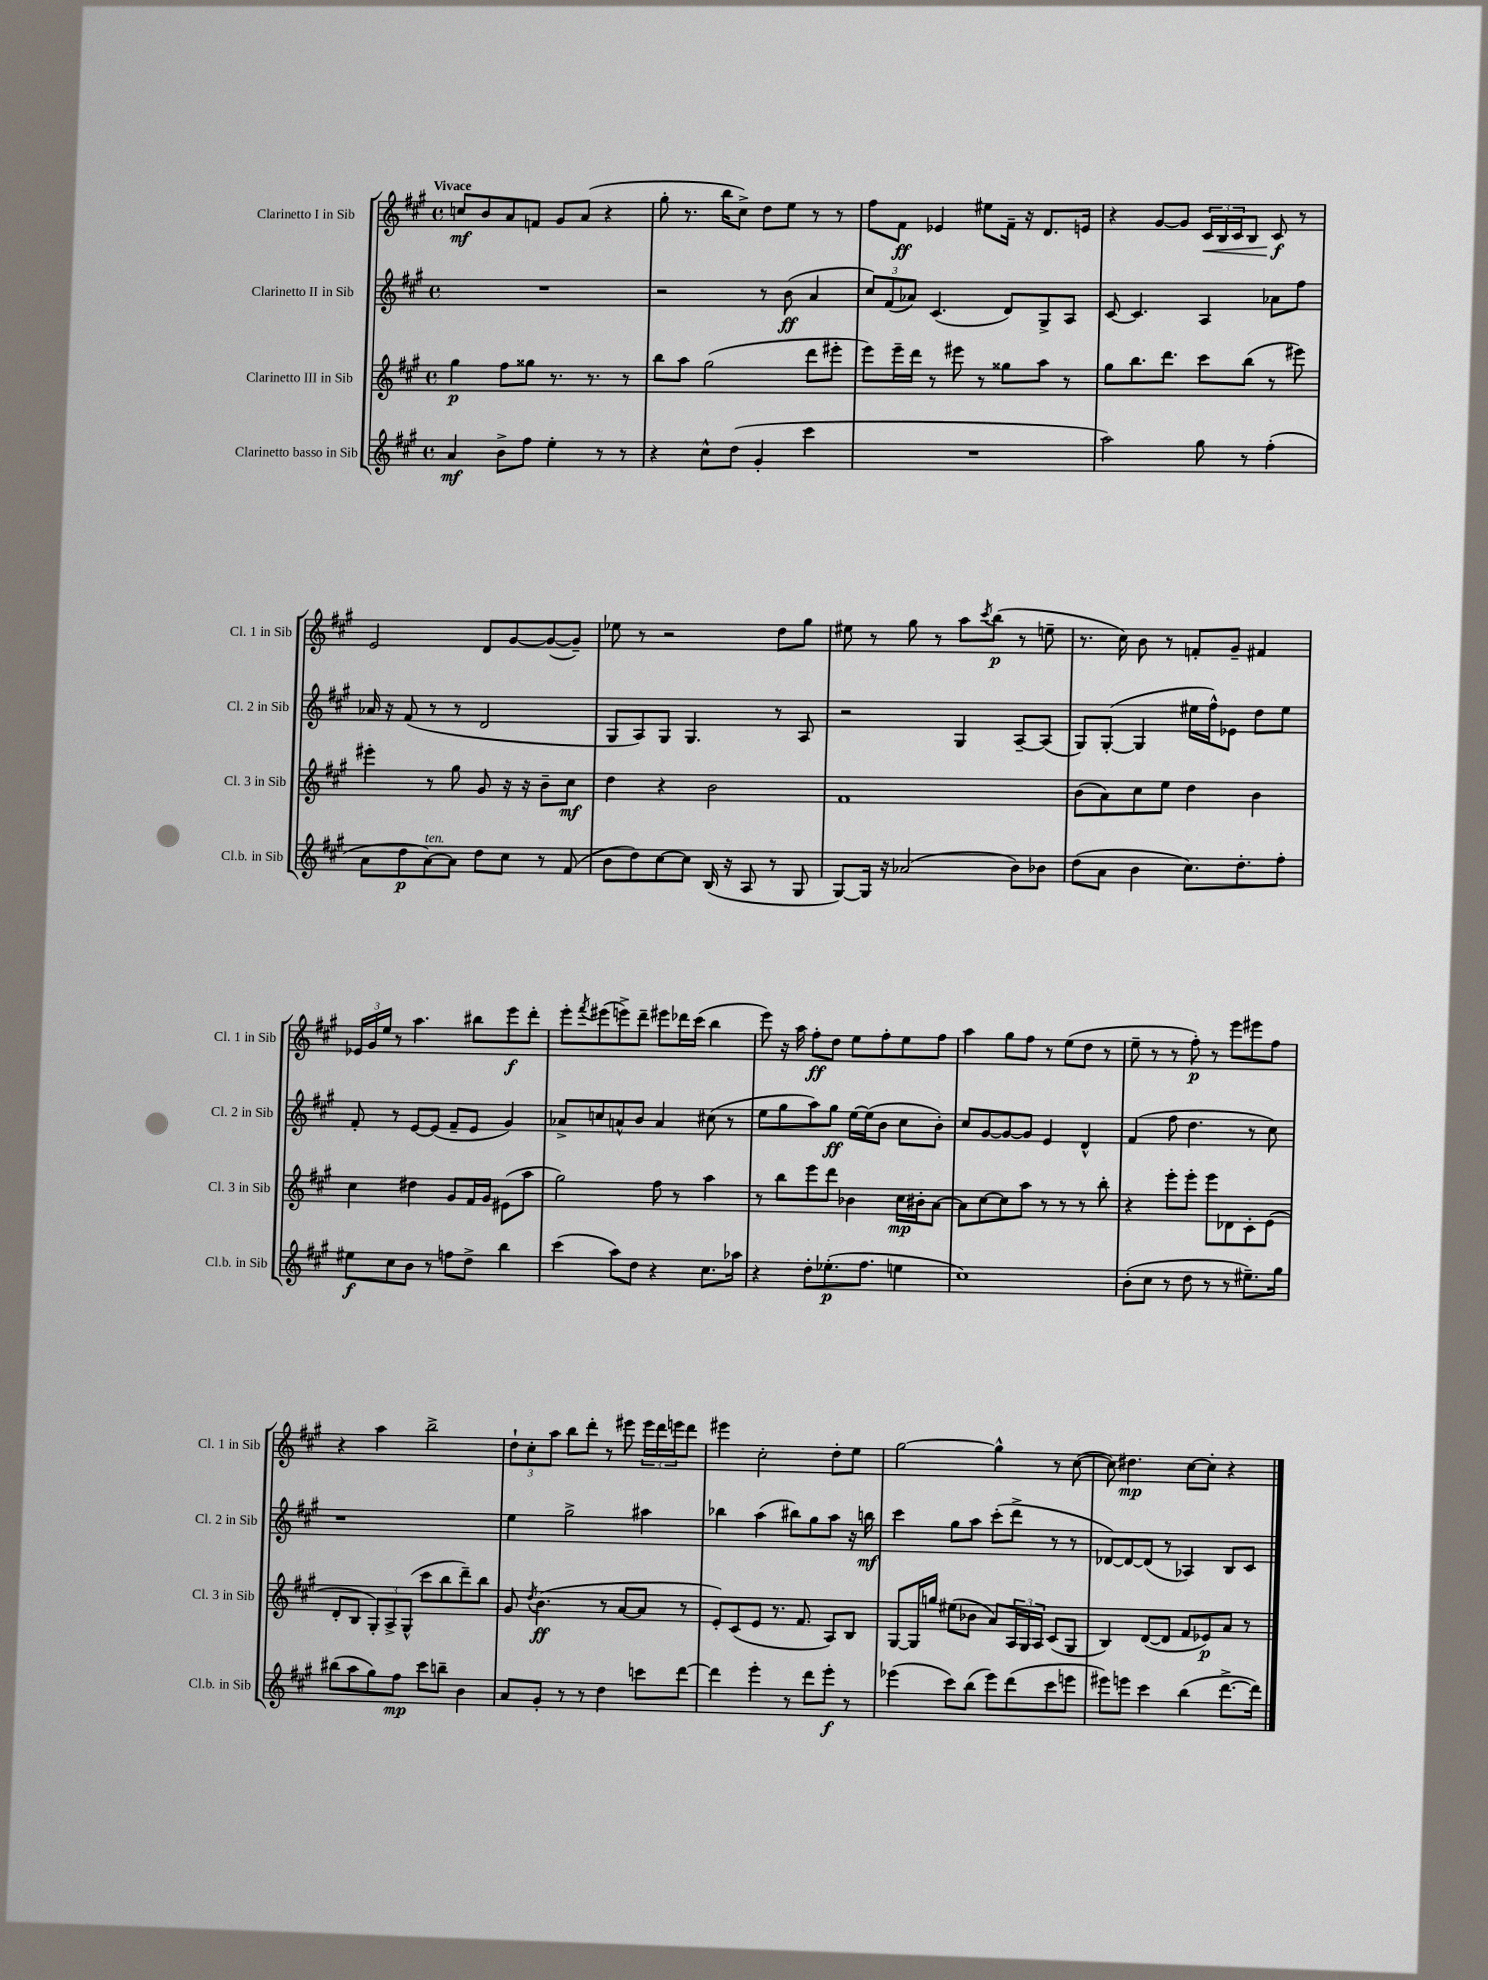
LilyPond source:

<<
\new StaffGroup <<
\new Staff = "s0" \with { instrumentName = "Clarinetto I in Sib" shortInstrumentName = "Cl. 1 in Sib" } {
    \clef treble \key a \major \defaultTimeSignature \time 4/4 \tempo "Vivace"
    c''8\mf b'8 a'8 f'8 gis'8 a'8( r4 |
    gis''8-. r8. b''16 cis''8->) d''8 e''8 r8 r8 |
    fis''8 fis'8\ff ees'4 eis''8 fis'16-- r16 d'8. e'16 |
    r4 gis'8~ gis'8 \tuplet 3/2 { cis'16\< b16 cis'16 } b8 cis'8\f\! r8 |
    e'2 d'8 gis'8~ gis'8~( gis'8--) |
    ees''8 r8 r2 d''8 gis''8 |
    eis''8 r8 gis''8 r8 a''8 \acciaccatura { cis'''8 } b''8\p( r8 e''8-- |
    r8. cis''16) b'8 r8 f'8-. gis'8-- fis'4 |
    \tuplet 3/2 { ees'16 gis'16 e''16 } r8 a''4. bis''8 e'''8\f d'''8-. |
    e'''8-. \acciaccatura { fis'''8 } eis'''8( e'''8->) d'''8-- eis'''8 des'''16 cis'''16( b''4 |
    e'''8) r16 a''16 fis''8-.\ff d''8 e''8 fis''8-. e''8 fis''8 |
    a''4 gis''8 fis''8 r8 e''8( d''8 r8 |
    e''8-- r8 r8 fis''8-.\p) r8 e'''8 eis'''8 fis''8 |
    r4 a''4 b''2-> |
    \tuplet 3/2 { d''8-! cis''8-. a''8 } b''8 d'''8-. r8 eis'''8 \tuplet 3/2 { eis'''16 d'''16 e'''16 } d'''8 |
    eis'''4 cis''2-. d''8-. e''8 |
    gis''2~ gis''4-^ r8 cis''8~( |
    cis''8) dis''4.\mp cis''8~ cis''8-. r4 \bar "|." |
}
\new Staff = "s1" \with { instrumentName = "Clarinetto II in Sib" shortInstrumentName = "Cl. 2 in Sib" } {
    \clef treble \key a \major \defaultTimeSignature \time 4/4
    R1 |
    r2 r8 b'8\ff( a'4 |
    \tuplet 3/2 { cis''8) fis'8( aes'8) } cis'4.( d'8) gis8-> a8 |
    cis'8~ cis'4. a4 aes'8 fis''8 |
    aes'16 r16 fis'8( r8 r8 d'2 |
    gis8 a8) gis8 gis4. r8 a8 |
    r2 gis4 a8~-- a8( |
    gis8) gis8~-.( gis4 eis''16 fis''16-^) ees'8 d''8 eis''8 |
    fis'8-. r8 e'8~ e'8( fis'8-- e'8 gis'4) |
    aes'8-> c''8 a'8-^ b'8 a'4 cis''8( r8 |
    e''8 gis''8 a''8) gis''8\ff e''16~ e''16( b'8 cis''8 b'8-.) |
    cis''8 gis'8~ gis'8~ gis'8 e'4 d'4-^ |
    fis'4( fis''8 d''4. r8 cis''8) |
    r1 |
    e''4 gis''2-> ais''4 |
    bes''4 a''4( bis''8) gis''8 a''8 r16 b''16\mf |
    cis'''4 gis''8 a''8 cis'''8-.( d'''8-> r8 r8 |
    des'8~) des'8~ des'8( r8 aes4) b8 cis'8 \bar "|." |
}
\new Staff = "s2" \with { instrumentName = "Clarinetto III in Sib" shortInstrumentName = "Cl. 3 in Sib" } {
    \clef treble \key a \major \defaultTimeSignature \time 4/4
    gis''4\p fis''8 gisis''8 r8. r8. r8 |
    b''8 a''8 gis''2( d'''8 eis'''8-. |
    e'''8) e'''16-- d'''16 r8 eis'''8 r8 gisis''8 a''8 r8 |
    gis''8 b''8. d'''8. cis'''8 b''8( r8 eis'''8) |
    eis'''4-. r8 gis''8 gis'8 r16 r16 b'8-- cis''8\mf |
    d''4 r4 b'2 |
    fis'1 |
    b'8( a'8) cis''8 e''8 d''4 b'4 |
    cis''4 dis''4 gis'8 fis'16 gis'16 eis'8( a''8 |
    gis''2) fis''8 r8 a''4 |
    r8 b''8 e'''8 d'''8 bes'4 cis''16\mp bis'16-. a'8~ |
    a'8 cis''8~ cis''8 a''8 r8 r8 r8 b''8-. |
    r4 e'''8-. e'''8-. e'''8 des'8 cis'8-. e'8( |
    d'8-. b8 \tuplet 3/2 { gis8-.) a8-> gis8-^( } cis'''8 b''8 d'''8--) b''8 |
    gis'8 \acciaccatura { d''8 } b'4.\ff( r8 a'8~ a'8 r8 |
    e'8-.) cis'8( e'8 r8. fis'8. a8) b8 |
    gis8~ gis16 g''16 eis''8( bes'8 a'8) \tuplet 3/2 { a16 gis16 a16 } cis'8( gis8 |
    b4) d'8~( d'8 fis'8 ees'8\p) a'8 r8 \bar "|." |
}
\new Staff = "s3" \with { instrumentName = "Clarinetto basso in Sib" shortInstrumentName = "Cl.b. in Sib" } {
    \clef treble \key a \major \defaultTimeSignature \time 4/4
    a'4\mf b'8-> fis''8 e''4-. r8 r8 |
    r4 cis''8-^ d''8( gis'4-. cis'''4 |
    R1 |
    a''2) gis''8 r8 fis''4-.( |
    a'8 d''8\p a'8~^\markup { \italic "ten." }) a'8 d''8 cis''8 r8 fis'8( |
    b'8 d''8) cis''8~ cis''8 b16( r16 a8 r8 gis8 |
    gis8~) gis16 r16 aes'2( b'8) bes'8 |
    d''8( a'8 b'4 cis''8.) d''8.-. fis''8-. |
    eis''8\f cis''8 b'8 r8 f''8 d''8-> b''4 |
    cis'''4( a''8) d''8 r4 cis''8. aes''16 |
    r4 d''8-. ees''8.-.\p( fis''8. e''4 |
    cis''1) |
    b'8-.( cis''8 r8 d''8 r8 r8 eis''8.--) gis''16 |
    bis''8( a''8 gis''8) fis''8\mp cis'''8 b''8-- b'4 |
    a'8 gis'8-. r8 r8 d''4 c'''8 d'''8~ |
    d'''4 e'''4-. r8 d'''8 e'''8-.\f r8 |
    ees'''4( cis'''8) b''8( ees'''8) d'''8( cis'''8 e'''8 |
    eis'''8) e'''8 cis'''4 b''4( d'''8.~-> d'''16) \bar "|." |
}
>>
>>
\layout { \context { \Score \remove "Bar_number_engraver" } }
